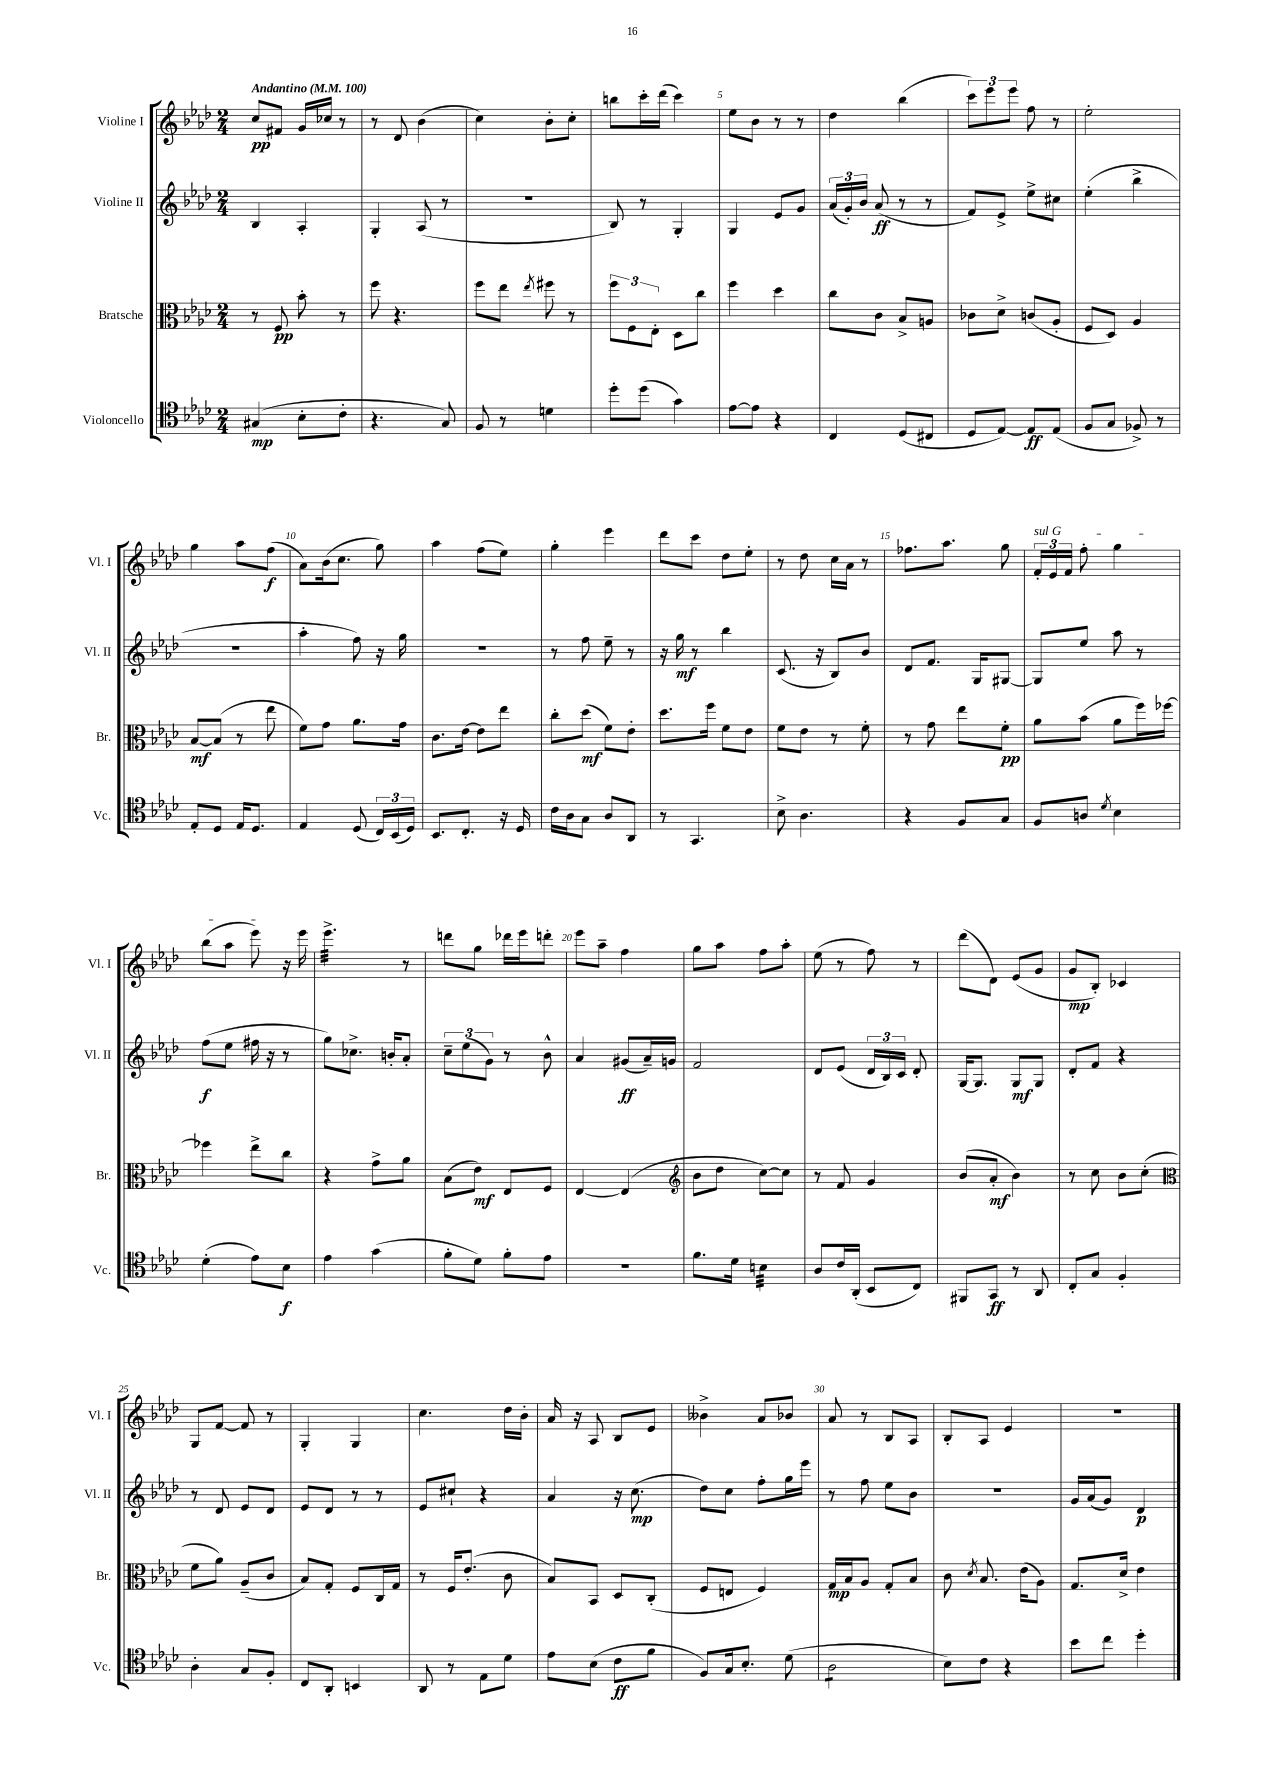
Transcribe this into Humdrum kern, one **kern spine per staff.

**kern	**kern	**kern	**kern
*staff4	*staff3	*staff2	*staff1
*clefC4	*clefC3	*clefG2	*clefG2
*k[b-e-a-d-]	*k[b-e-a-d-]	*k[b-e-a-d-]	*k[b-e-a-d-]
*M2/4	*M2/4	*M2/4	*M2/4
*MM100	*MM100	*MM100	*MM100
(4G#	8r	4B-	8cc
.	8F	.	8f#
8B-'	8b-'	4A-'	16g
.	.	.	16cc-
8c'	8r	.	8r
=	=	=	=
4.r	8ff	4G'	8r
.	4.r	.	8d-
.	.	(8A-	(4b-
8G)	.	8r	.
=	=	=	=
8F	8ff	2r	4cc)
8r	8ee-	.	.
.	8qee-	.	.
4d	8ff#	.	8b-'
.	8r	.	8cc'
=	=	=	=
8dd-'	12ff	8B-)	8bb
.	12F	.	.
(8dd-	.	8r	16ccc'
.	12E-'	.	.
.	.	.	(16ddd-
4g)	8D-	4G'	4ccc)
.	8cc	.	.
=	=	=	=
[8e-	4ff	4G	8ee-
8e-]	.	.	8b-
4r	4dd-	8e-	8r
.	.	8g	8r
=	=	=	=
4C	8cc	(24a-	4dd-
.	.	24g')	.
.	.	24b-	.
.	8c	(8a-	.
(8D-	8B-^	8r	(4bb-
8C#	8A	8r	.
=	=	=	=
8D-	8c-	8f)	12ccc)
.	.	.	12eee-
[8E-)	8d-^	8e-^	.
.	.	.	12eee-
8E-]	(8c	8ee-^	8ff
(8E-	8A-'	8cc#	8r
=	=	=	=
8F	8F	(4ee-'	2ee-'
8G	8D-)	.	.
8F-^)	4A-	4bb-^	.
8r	.	.	.
=	=	=	=
8E-'	[8B-	2r	4gg
8D-	(8B-]	.	.
16E-	8r	.	8aa-
8.D-	.	.	.
.	8ee-	.	(8ff
=	=	=	=
4E-	8f)	4aa-'	8a-)
.	8g	.	(16b-
.	.	.	8.cc
(8D-	8.a-	8ff)	.
24C)	.	16r	8gg)
(24BB-	.	.	.
.	16g	16gg	.
24D-)	.	.	.
=	=	=	=
8.BB-	8.c	2r	4aa-
8.C'	[16e-	.	.
.	8e-]	.	(8ff
16r	8ee-	.	8ee-)
16D-	.	.	.
=	=	=	=
16c	8cc'	8r	4gg'
16A-	.	.	.
8G	(8dd-	8ff	.
8A-	8f)	8ee-~	4eee-
8AA-	8e-'	8r	.
=	=	=	=
8r	8.dd-	16r	8ddd-
.	.	16gg	.
4.GG	.	8r	8ccc
.	16ff	.	.
.	8f	4bb-	8dd-
.	8e-	.	8ee-'
=	=	=	=
8B-^	8f	(8.c	8r
4.A-	8e-	.	8dd-
.	.	16r	.
.	8r	8B-)	16cc
.	.	.	16a-
.	8f'	8b-	8r
=	=	=	=
4r	8r	8d-	8.ff-
.	8g	8.f	.
.	.	.	8.aa-
8F	8ee-	.	.
.	.	16G	.
8G	8f'	[8G#	8gg
=	=	=	=
8F	8a-	8G#]	24f'
.	.	.	24e-
.	.	.	24f
8A	(8b-	8ee-	8ff'
8qd-	.	.	.
4B-	8a-	8aa-	4gg
.	16ff)	8r	.
.	[16ff-	.	.
=	=	=	=
(4d-'	4ff-]	(8ff	(8bb-
.	.	8ee-	8aa-
8e-)	8ee-^	16ff#	8eee-)
.	.	16r	.
8B-	8cc	8r	16r
.	.	.	16eee-
=	=	=	=
4e-	4r	8gg)	4.eee-^
.	.	8.cc-^	.
(4g	8g^	.	.
.	.	16b'	.
.	8a-	8a-'	8r
=	=	=	=
8f'	(8B-	12cc~	8ddd
.	.	(12ee-	.
8d-)	8e-)	.	8gg
.	.	12g)	.
8f'	8E-	8r	16ddd-
.	.	.	16eee-
8e-	8F	8b-^^	8ddd'
=	=	=	=
2r	[4E-	4a-	8eee-
.	.	.	8aa-~
.	(4E-]	(8g#	4ff
.	.	16a-~)	.
.	.	16g	.
=	=	=	=
*	*clefG2	*	*
8.f	8b-	2f	8gg
.	8dd-	.	8aa-
16d-	.	.	.
4B	[8cc)	.	8ff
.	8cc]	.	8aa-'
=	=	=	=
8A-	8r	8d-	(8ee-
16c	8f	(8e-	8r
(16AA-'	.	.	.
8BB-	4g	24d-	8ff)
.	.	24B-)	.
.	.	24c	.
8C)	.	8d-'	8r
=	=	=	=
8FF#	(8b-	[16G	(8ddd-
.	.	8.G]	.
8GG	8a-'	.	8d-)
8r	4b-)	8G	(8e-
8AA-	.	8G	8g
=	=	=	=
8C'	8r	8d-'	8g
8G	8cc	8f	8B-')
4F'	8b-	4r	4c-
.	(8cc'	.	.
=	=	=	=
*	*clefC3	*	*
4A-'	8f	8r	8G
.	8a-)	8d-	[8f
8G	(8A-~	8e-	8f]
8F'	8c	8d-	8r
=	=	=	=
8C	8B-)	8e-	4G'
8AA-'	8G'	8d-	.
4BB	8F	8r	4G
.	16C	8r	.
.	16G	.	.
=	=	=	=
8AA-	8r	8e-	4.cc
8r	16F	8cc#`	.
.	(8.e-'	.	.
8E-	.	4r	.
8d-	8c	.	16dd-
.	.	.	16b-'
=	=	=	=
8e-	8B-)	4a-	16a-
.	.	.	16r
(8B-	8BB-	.	8A-
8c	8D-	16r	8B-
.	.	(8.cc	.
8f	(8C'	.	8e-
=	=	=	=
8F)	8F	8dd-)	4b--^
16G	8E	8cc	.
8.B-'	.	.	.
.	4F)	8ff'	8a-
(8d-	.	16gg	8b-
.	.	16eee-	.
=	=	=	=
2A-	16G	8r	8a-
.	16B-	.	.
.	8A-	8ff	8r
.	8G'	8ee-	8B-
.	8B-	8b-	8A-
=	=	=	=
8B-)	8c	2r	8B-'
.	8qd-	.	.
8c	8.B-	.	8A-
4r	.	.	4e-
.	(16e-	.	.
.	8A-)	.	.
=	=	=	=
8b-	8.G	16g	2r
.	.	(16a-	.
8cc	.	8g)	.
.	16d-^	.	.
4dd-'	4e-	4d-	.
==	==	==	==
*-	*-	*-	*-
